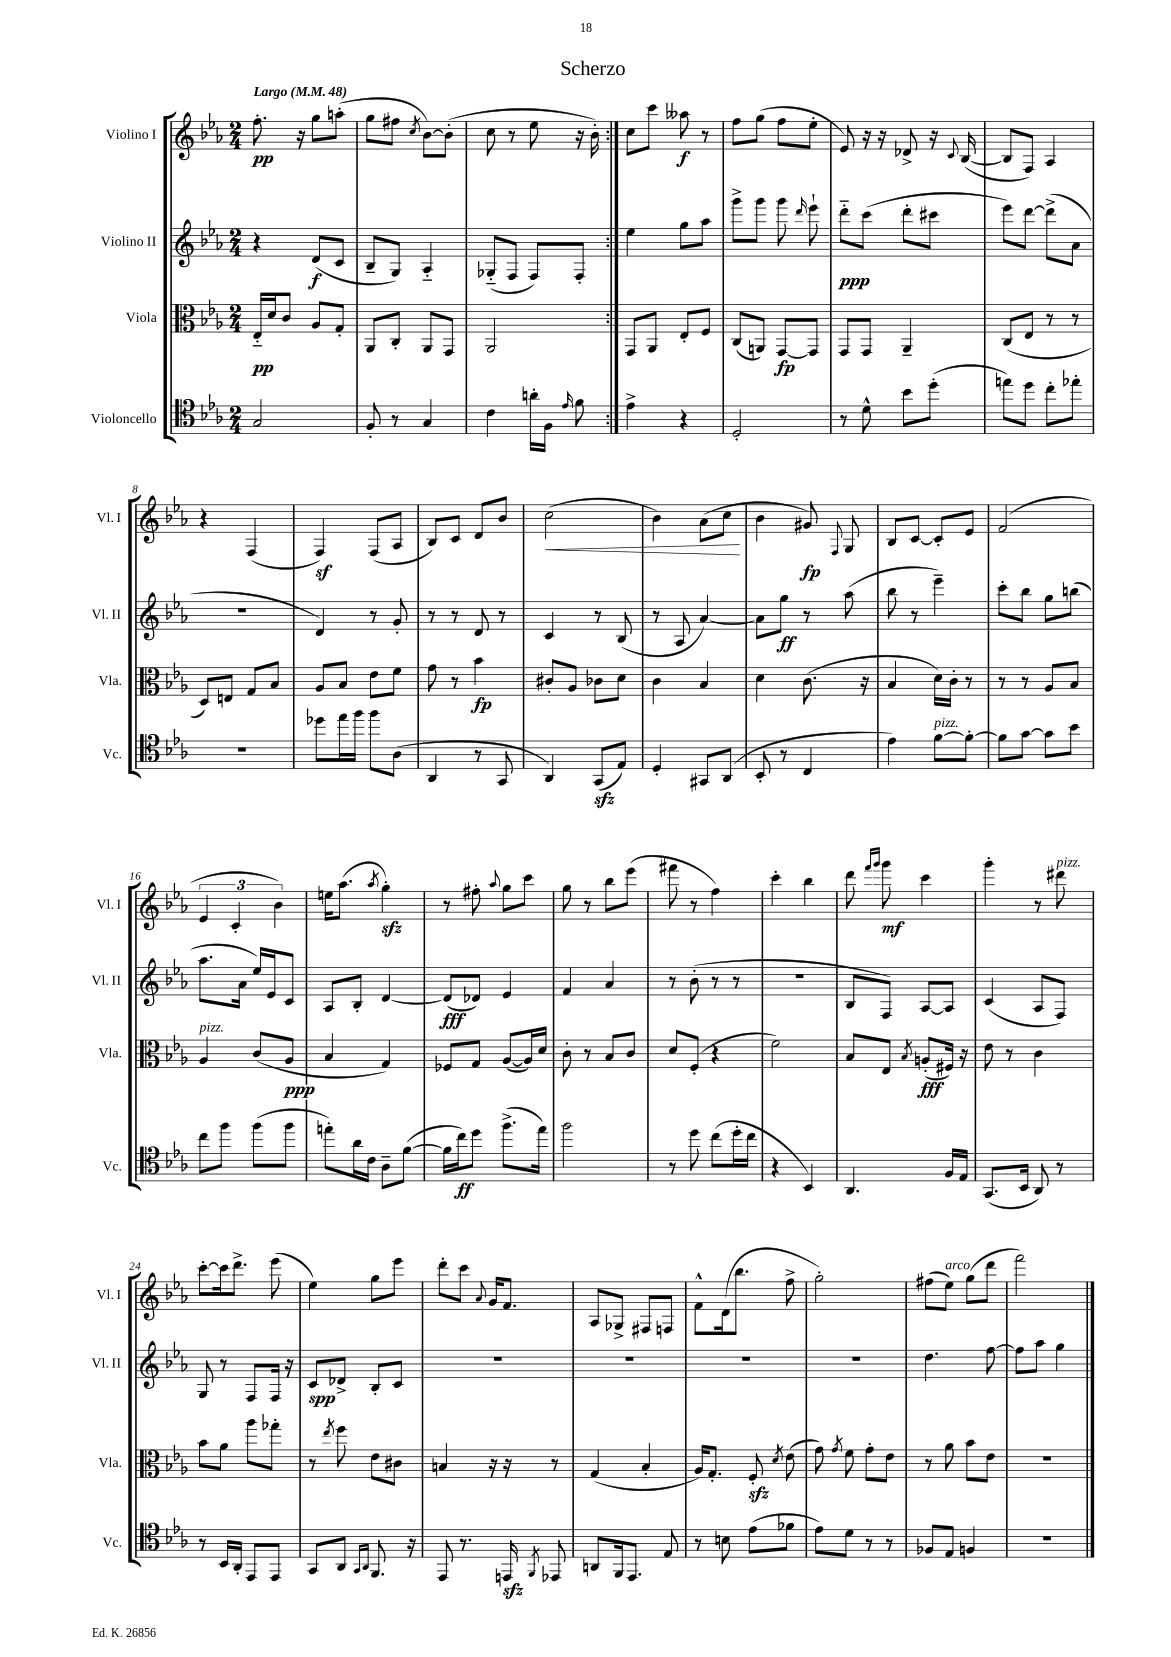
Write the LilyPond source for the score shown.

\header { title = "Scherzo" }
<<
\new StaffGroup <<
\new Staff = "s0" \with { instrumentName = "Violino I" shortInstrumentName = "Vl. I" } {
    \clef treble \key ees \major \numericTimeSignature \time 2/4 \tempo "Largo" 4 = 48
    \autoBeamOff \repeat volta 2 { f''8.-.\pp r16 g''8[ a''8]-.( |
    g''8[ fis''8] \acciaccatura { c''8 } bes'8[~) bes'8]-.( |
    c''8 r8 ees''8 r16 bes'16-.) | }
    c''8[ c'''8] aeses''8\f r8 |
    f''8[ g''8]( f''8[ ees''8]-. |
    ees'8) r16 r16 des'8-> r16 \appoggiatura { c'8 } bes16~( |
    bes8[ f8]) aes4 |
    r4 f4( |
    f4\sf) f8[( aes8] |
    bes8[) c'8] d'8[ bes'8] |
    c''2\<( |
    bes'4) aes'8[( c''8]\! |
    bes'4 gis'8\fp) \appoggiatura { f8 } g8 |
    bes8[ c'8]~ c'8[-. ees'8] |
    f'2( |
    \tuplet 3/2 { ees'4 c'4-. bes'4) } |
    e''16[ aes''8.]( \acciaccatura { aes''8 } g''4-.\sfz) |
    r8 fis''8-. \appoggiatura { aes''8 } g''8[ c'''8] |
    g''8 r8 bes''8[ ees'''8]( |
    fis'''8 r8 f''4) |
    c'''4-. bes''4 |
    d'''8 \grace { f'''16[ g'''16] } g'''8\mf c'''4 |
    g'''4-. r8 dis'''8^\markup { \italic "pizz." } |
    c'''8[~-. c'''16 d'''8.]-> ees'''8( |
    ees''4) g''8[ ees'''8] |
    d'''8[-. c'''8] \appoggiatura { aes'8 } g'16[ f'8.] |
    aes8[ ges8]-> fis8[ f8] |
    f'8[-^ d'16( bes''8.] f''8-> |
    g''2-.) |
    fis''8[( ees''8]^\markup { \italic "arco" }) g''8[( d'''8] |
    f'''2) \bar "|." |
}
\new Staff = "s1" \with { instrumentName = "Violino II" shortInstrumentName = "Vl. II" } {
    \clef treble \key ees \major \numericTimeSignature \time 2/4
    \autoBeamOff \repeat volta 2 { r4 d'8[\f( c'8] |
    bes8[-- g8]) aes4-_ |
    ges8[-_( f8] f8[) f8]-. | }
    ees''4 g''8[ aes''8] |
    g'''8[-> g'''8] g'''8 \grace { d'''16 } ees'''8-! |
    d'''8[-_\ppp c'''8]( d'''8[-. cis'''8] |
    ees'''8[) d'''8]~ d'''8[->( aes'8] |
    R2 |
    d'4) r8 g'8-. |
    r8 r8 d'8 r8 |
    c'4 r8 bes8( |
    r8 aes8 aes'4~) |
    aes'8[ g''8]\ff r8 aes''8( |
    bes''8 r8 ees'''4--) |
    c'''8[-. bes''8] g''8[ b''8]( |
    aes''8.[ aes'16] ees''16[) ees'16 c'8] |
    aes8[ bes8]-. d'4~ |
    d'8[\fff( des'8]) ees'4 |
    f'4 aes'4 |
    r8 bes'8-.( r8 r8 |
    R2 |
    bes8[ f8]) aes8[~ aes8] |
    c'4( aes8[ f8]) |
    g8 r8 f8[ f16] r16 |
    c'8[\spp des'8]-> bes8[-. c'8] |
    R2 |
    R2 |
    R2 |
    R2 |
    d''4. f''8~ |
    f''8[ aes''8] g''4 \bar "|." |
}
\new Staff = "s2" \with { instrumentName = "Viola" shortInstrumentName = "Vla." } {
    \clef alto \key ees \major \numericTimeSignature \time 2/4
    \autoBeamOff \repeat volta 2 { ees16[-_\pp d'16 c'8] aes8[ g8]-. |
    aes,8[ c8]-. aes,8[ g,8] |
    aes,2 | }
    g,8[ aes,8] ees8[-. f8] |
    c8[( a,8]) g,8[~\fp g,8] |
    g,8[ g,8] aes,4-- |
    c8[( ees8] r8 r8 |
    d8[) e8] g8[ bes8] |
    aes8[ bes8] ees'8[ f'8] |
    g'8 r8 bes'4\fp |
    cis'8[-. aes8] ces'8[ d'8] |
    c'4 bes4 |
    d'4 c'8.( r16 |
    bes4 d'16[) c'16]-. r8 |
    r8 r8 aes8[ bes8] |
    aes4^\markup { \italic "pizz." } c'8[( aes8]\ppp |
    bes4 g4) |
    fes8[ g8] aes8[~( aes16) d'16] |
    c'8-. r8 bes8[ c'8] |
    d'8[ f8]-.( r4 |
    f'2) |
    bes8[ ees8] \acciaccatura { bes8 } a8[-.\fff( fis16]) r16 |
    ees'8 r8 c'4 |
    bes'8[ aes'8] aes''8[ ges''8]-. |
    r8 \acciaccatura { ees''8 } f''8 ees'8[ cis'8] |
    b4 r16 r16 r8 |
    g4( bes4-. |
    aes16[) g8.]-. f8-.\sfz \acciaccatura { d'8 } ees'8( |
    g'8) \acciaccatura { g'8 } f'8 g'8[-. ees'8] |
    r8 aes'8 bes'8[ ees'8] |
    R2 \bar "|." |
}
\new Staff = "s3" \with { instrumentName = "Violoncello" shortInstrumentName = "Vc." } {
    \clef tenor \key ees \major \numericTimeSignature \time 2/4
    \autoBeamOff \repeat volta 2 { g2 |
    f8-. r8 g4 |
    c'4 a'16[-. f16] \grace { ees'16 } f'8 | }
    ees'4-> r4 |
    d2-. |
    r8 d'8-^ bes'8[ d''8]-.( |
    e''8[) d''8] c''8[-. ees''8]-. |
    r2 |
    des''8[ ees''16 f''16] f''8[ aes8]( |
    aes,4 r8 g,8 |
    aes,4) g,8[\sfz( ees8]) |
    d4-. gis,8[ aes,8]( |
    bes,8-. r8 c4 |
    ees'4) f'8[~^\markup { \italic "pizz." } f'8]~-. |
    f'8[ g'8]~ g'8[ bes'8] |
    c''8[ f''8] f''8[( f''8] |
    e''8[-.) aes'16 c'16] aes8[-- f'8]~( |
    f'16[ c''16\ff) d''8] f''8.[->( ees''16]) |
    f''2 |
    r8 d''8 c''8[( d''16-. c''16] |
    r4 bes,4) |
    aes,4. f16[ ees16] |
    g,8.[( bes,16] aes,8) r8 |
    r8 bes,16[ aes,16]-. ees,8[ ees,8] |
    g,8[ aes,8] \grace { g,16[ aes,16] } f,8. r16 |
    ees,8 r8. e,16\sfz \acciaccatura { f,8 } ees,8 |
    a,8[ f,16 ees,8.] ees8 |
    r8 b8 ees'8[( fes'8] |
    ees'8[) d'8] r8 r8 |
    fes8[ ees8] f4 |
    r2 \bar "|." |
}
>>
>>
